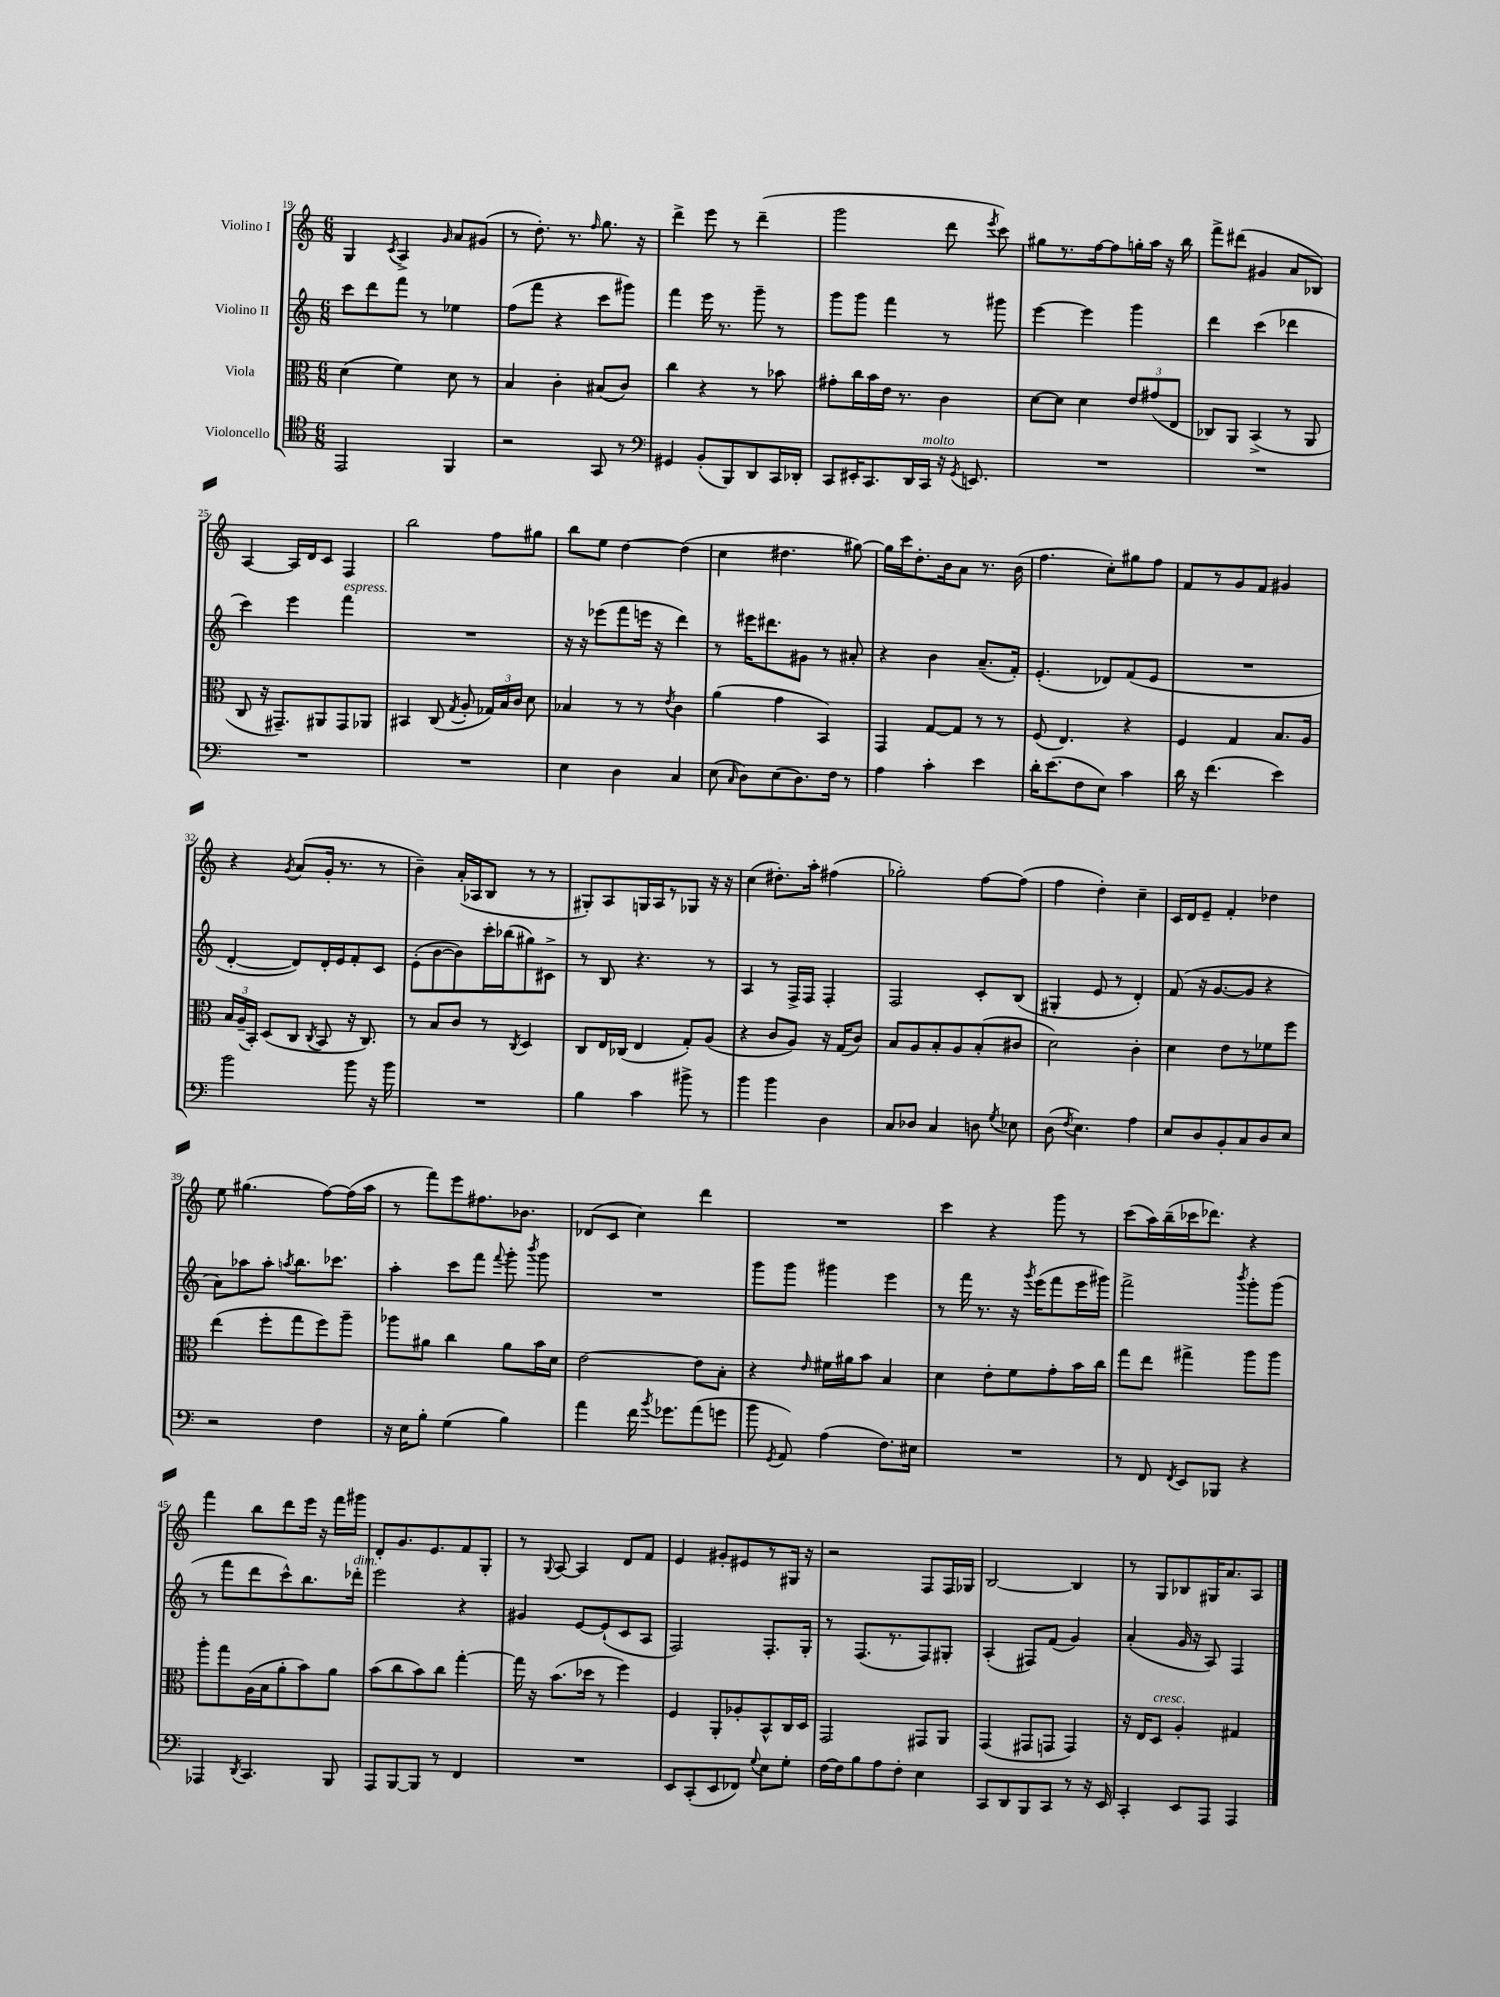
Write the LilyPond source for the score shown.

<<
\new StaffGroup <<
\new Staff = "s0" \with { instrumentName = "Violino I" } {
    \clef treble \key c \major \numericTimeSignature \time 6/8
    \autoBeamOff g4 \acciaccatura { c'8 } a4-> \grace { g'16 } a'8[ gis'8]( |
    r8 d''8.-.) r8. \grace { f''16 } g''8. r16 |
    d'''4-> e'''8 r8 d'''4--( |
    g'''2 d'''8 \acciaccatura { e'''8 } c'''8) |
    gis''8[ r8. f''16~ f''8 g''16-. a''16] r16 b''16 |
    f'''8[-> dis'''8]( gis'4 a'8[ bes8]) |
    a4~ a16[ d'16 c'8] f4 |
    b''2 f''8[ gis''8] |
    b''8[ e''8] d''4~ d''4( |
    c''4 dis''4. gis''8~) |
    gis''16[ c'''16 d''8.-. b'16 a'8] r8. b'16( |
    f''4. c''8[-.) gis''8 f''8] |
    f'8[ r8 g'8 f'8] gis'4 |
    r4 \acciaccatura { g'8 } a'8[( g'16]-. r8. r8 |
    b'4--) a'16[-.( aes16 b8] r8 r8 |
    gis8[-.) a8 g16 a16 r8 ges8] r16 r16 |
    c''4( dis''8.[-.) a''16]-. fis''4( |
    ges''2-.) f''8[~ f''8]( |
    f''4 d''4-.) c''4-- |
    c'16[ d'16 e'8]-- f'4-. des''4 |
    e''8 gis''4.( f''8[~) f''16( a''16] |
    r8 f'''8[) e'''8 fis''8. bes'8.] |
    des'8[( c'8] c''4) d'''4 |
    R2. |
    c'''4 r4 g'''8 r8 |
    c'''8[( a''16) b''16--( ces'''16 des'''8.]) r4 |
    f'''4 b''8[ d'''8 e'''16] r16 f'''16[ gis'''16] |
    d'8[-. g'8. e'8. f'8 g8]-. |
    r8 \appoggiatura { g8 } a8~ a4 d'8[ f'8] |
    e'4 gis'8[-. eis'8 r8 gis16] r16 |
    r2 f8[ f16 ges16] |
    b2~ b4 |
    r8 g8[ bes8 gis16 a'8. a8] \bar "|." |
}
\new Staff = "s1" \with { instrumentName = "Violino II" } {
    \clef treble \key c \major \numericTimeSignature \time 6/8
    \autoBeamOff c'''8[ d'''8 f'''8] r8 ees''4 |
    f''8[( f'''8] r4 c'''8[ gis'''8]) |
    f'''4 e'''16 r8. g'''8-- r8 |
    g'''8[ g'''8] f'''4 r8 gis'''8 |
    e'''4~ e'''4 g'''4 |
    d'''4 c'''4( des'''4 |
    c'''4) e'''4 f'''4^\markup { \italic "espress." } |
    R2. |
    r16 r16 ees'''8[( f'''8 e'''16] r16 d'''4) |
    r8 eis'''16[ dis'''8. gis'8] r8 ais'8-. |
    r4 b'4 a'8.[--( f'16]-.) |
    e'4.-.( des'8[) f'8( e'8] |
    R2. |
    d'4~-. d'8[) d'16-. e'16 f'8-. c'8] |
    e'8[-.( b'8~ b'8) c'''16-. bes''16( gis''8) cis'8]-> |
    r8 b8 r4. r8 |
    a4 r8 f16[-> f16] f4-. |
    f2 c'8[-. b8]( |
    gis4-. e'8 r8 d'4-.) |
    f'8( r16 g'8.[~ g'8] r4 |
    a'8[) aes''8 aes''8]-. \acciaccatura { a''8 } b''8.[ ces'''8.] |
    a''4-. c'''8[ f'''8] \appoggiatura { f'''8 } g'''8-. \acciaccatura { b'''8 } g'''8 |
    R2. |
    g'''8[ g'''8] gis'''4 e'''4 |
    r8 f'''16 r8. r16 \acciaccatura { g'''8 } e'''16[( f'''8 e'''16 gis'''16]) |
    f'''2-> \acciaccatura { b'''8 } g'''8[-. g'''8]( |
    r8 f'''8[ d'''8 c'''8-^) b''8. des'''16]-.^\markup { \italic "dim." } |
    e'''2 r4 |
    gis'4 e'8[~ e'8-!( c'8 a8] |
    f2) f8.[-. g16]-. |
    r8 f8.[( r8. f8) gis8]-. |
    a4-.( fis8[) f'8]( g'4) |
    a'4-.( g'16 r16 a8) f4 \bar "|." |
}
\new Staff = "s2" \with { instrumentName = "Viola" } {
    \clef alto \key c \major \numericTimeSignature \time 6/8
    \autoBeamOff d'4( f'4) d'8 r8 |
    b4 c'4-. bis8[( c'8]) |
    c''4 r4 r8 bes'8 |
    gis'8[-. c''16 b'16 e'16] r8. c'4 |
    d'8[~ d'8] d'4 \tuplet 3/2 { e'8[ gis'8( e8] } |
    ces8[) a,8] b,4->( r8 a,8 |
    c8 r16 gis,8.[--) ais,8 gis,8 aes,8] |
    bis,4 c8( \acciaccatura { g8 } a8-. \tuplet 3/2 { ges16[) b16 c'16] } d'8 |
    bes4 r8 r8 \acciaccatura { e'8 } c'4 |
    a'4( g'4 b,4) |
    g,4 g8[~ g8] r8 r8 |
    f8( e4.) r4 |
    f4 g4 b8.[ a16] |
    \tuplet 3/2 { b16[ a16--( b,16]-.) } d8[( c8] \acciaccatura { c8 } b,8 r16 c8.) |
    r8 b8[ c'8] r8 \acciaccatura { c8 } d4 |
    c8[ e16 ces16]( e4 g8[-.) a8]( |
    r4 c'8[ a8]) r16 g16[( c'8]) |
    b8[ a8 b8-. a8 b8-.( cis'8] |
    d'2) c'4-. |
    d'4 e'8[ r8 fes'8 f''8] |
    e''4( f''8[-. g''8 f''8) a''8]-- |
    aes''8[ ais'8] c''4 ais'8[ b'16 d'16] |
    e'2~ e'8[ b8]-. |
    r4 \grace { e'16 } fis'16[ ais'16 b'8] b4 |
    d'4 e'8[-. f'8 g'8-. b'16 c''16] |
    g''8[ e''8] gis''4-> a''8[ a''8] |
    a''8[-. g''8 a16( b16 a'8-. b'8) a'8] |
    b'8[( c''8 b'8) c''8] g''4~-. |
    g''16 r16 b'8.[( des''16] r8 f''4) |
    f4 a,8[-. aes8-. b,8-^ c16 d16] |
    g,2 gis,8[ a,8] |
    g,4( gis,8[ g,8] g,4) |
    r16 e16[ d8]^\markup { \italic "cresc." } a4-. gis4 \bar "|." |
}
\new Staff = "s3" \with { instrumentName = "Violoncello" } {
    \clef tenor \key c \major \numericTimeSignature \time 6/8
    \autoBeamOff e,2 f,4 |
    r2 g,8 r8 |
    \clef bass gis,4 b,8[-.( b,,8) d,8 c,16 des,16]-. |
    c,8[ eis,16-. c,8. d,16 c,16]^\markup { \italic "molto" } r16 \acciaccatura { g,8 } e,8. |
    R2. |
    R2. |
    R2. |
    R2. |
    e4 d4 c4 |
    e8( \grace { c16 } d8[) e8( d8.) f16] r8 |
    a4 c'4-. e'4 |
    d'16[-. e'8.( f8 e8]) c'4 |
    d'16 r16 f'4.( e'4) |
    b'2 b'8 r16 b'16 |
    R2. |
    b4 c'4 bis'8-> r8 |
    b'4 b'4 d4 |
    c8[ des8] c4 d8 \acciaccatura { g8 } ees8 |
    d8( \acciaccatura { f8 } e4.) a4 |
    e8[ d8 b,8-. c8 d8 e8] |
    r2 f4 |
    r16 e16[ b8]-. g4( b4) |
    a'4 f'16 \acciaccatura { b'8 } ges'8.[ a'8( g'8] |
    b'8 \acciaccatura { g,8 } a,8) a4( f8.[) eis16] |
    R2. |
    r8 f,8 \acciaccatura { f,8 } e,8[ bes,,8] r4 |
    aes,,4 \acciaccatura { d,8 } c,4. b,,8 |
    a,,8[ b,,8~ b,,8] r8 f,4 |
    R2. |
    e,8[ c,8-.( e,8 fes,8]) \appoggiatura { g8 } e8[ g8]-. |
    f16[~ f16 b8 a8 f8]-. e4 |
    c,8[ d,8 b,,8 c,8] r8 r16 e,16 |
    c,4-. e,8[ a,,8] a,,4 \bar "|." |
}
>>
>>
\layout { \context { \Score currentBarNumber = #19 } }
